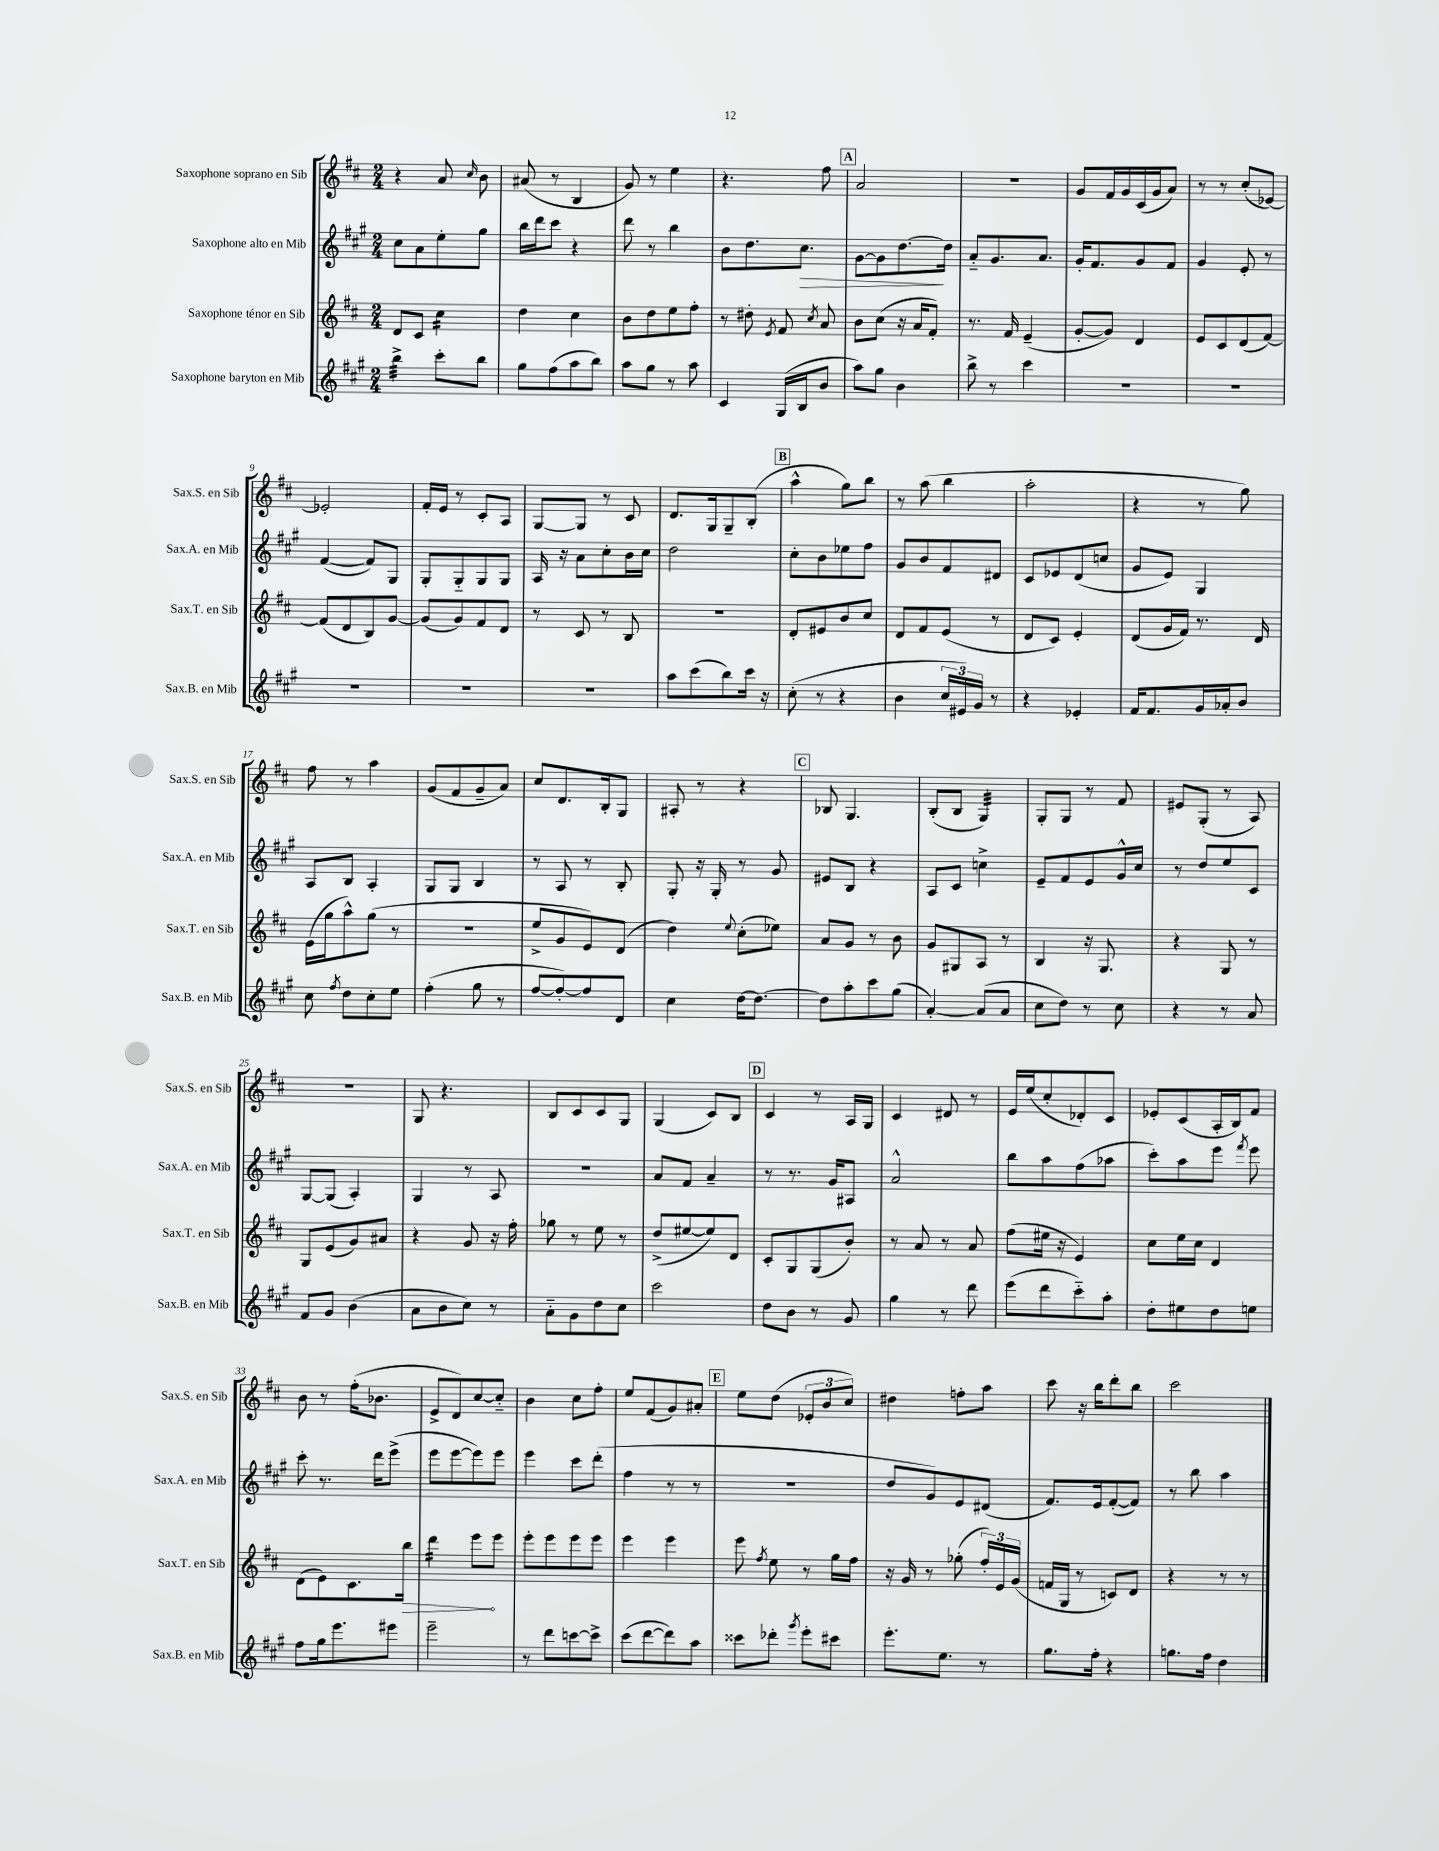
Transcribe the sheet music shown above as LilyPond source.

<<
\new StaffGroup <<
\new Staff = "s0" \with { instrumentName = "Saxophone soprano en Sib" shortInstrumentName = "Sax.S. en Sib" } {
    \clef treble \key d \major \numericTimeSignature \time 2/4
    \autoBeamOff r4 a'8 \grace { cis''16 } b'8 |
    ais'8( r8 b4 |
    g'8) r8 e''4 |
    r4. fis''8 |
    \mark \markup { \box "A" } a'2 |
    r2 |
    g'8[ fis'16 g'16 cis'16( g'16 a'8]) |
    r8 r8 cis''8[-.( ees'8]~) |
    ees'2-. |
    fis'16[-. e'16] r8 cis'8[-. a8] |
    g8[~ g8] r8 cis'8 |
    d'8.[ g16 g8-- b8]-.( |
    \mark \markup { \box "B" } a''4-^ g''8[) b''8] |
    r8 a''8( b''4 |
    a''2-. |
    r4 r8 g''8) |
    fis''8 r8 a''4 |
    g'8[( fis'8 g'8-- a'8]) |
    cis''8[ d'8. b16-. g8] |
    ais8-. r8 r4 |
    \mark \markup { \box "C" } bes8 g4. |
    b8[-.( b8] g4:32) |
    g8[-. g8] r8 fis'8 |
    eis'8[ g8]-.( r8 a8) |
    r2 |
    g8 r4. |
    b8[ cis'8 cis'8 g8] |
    g4( cis'8[) b8] |
    \mark \markup { \box "D" } cis'4 r8 a16[ g16] |
    cis'4 dis'8 r8 |
    e'16[ e''16( cis''8-. des'8-.) cis'8] |
    ees'8[-. cis'8( a16-. b16) fis'8] |
    b'8 r8 fis''16[-.( bes'8.] |
    e'8[-> d'8) cis''8~ cis''8]-_ |
    b'4 cis''8[ fis''8]-. |
    e''8[ fis'8( g'8) ais'8]-. |
    \mark \markup { \box "E" } e''8[ d''8]( \tuplet 3/2 { ees'8[-. b'8 cis''8]) } |
    dis''4 f''8[-. a''8] |
    cis'''8 r16 b''16[ d'''8-. b''8] |
    cis'''2 \bar "|." |
}
\new Staff = "s1" \with { instrumentName = "Saxophone alto en Mib" shortInstrumentName = "Sax.A. en Mib" } {
    \clef treble \key a \major \numericTimeSignature \time 2/4
    \autoBeamOff cis''8[ a'8 e''8-. gis''8] |
    b''16[ d'''16 cis'''8] r4 |
    d'''8 r8 b''4 |
    b'8[ d''8. cis''8.]\> |
    \mark \markup { \box "A" } gis'8[~ gis'8 d''8.~\! d''16] |
    a'8[-_ gis'8. a'8.] |
    gis'16[-. fis'8. gis'8 fis'8] |
    gis'4 e'8-. r8 |
    fis'4~( fis'8[) gis8] |
    gis8[-. gis8-_ gis8 gis8] |
    a16 r16 a'8[ cis''8-. b'16 cis''16] |
    d''2 |
    \mark \markup { \box "B" } cis''8[-. b'8 ees''8 fis''8] |
    gis'8[ b'8 fis'8 dis'8] |
    cis'8[ ees'8 d'8( c''8] |
    gis'8[ e'8]) gis4 |
    a8[ b8] a4-. |
    gis8[ gis8] b4 |
    r8 a8 r8 b8-. |
    gis8-. r16 gis16-. r8 gis'8 |
    \mark \markup { \box "C" } eis'8[ b8] r4 |
    a8[ cis'8] c''4-> |
    e'8[-- fis'8 e'8 gis'16-^ cis''16] |
    r8 d''8[ e''8 cis'8] |
    gis8[~ gis8]( a4-.) |
    gis4 r8 a8 |
    R2 |
    a'8[ fis'8] a'4-- |
    \mark \markup { \box "D" } r8 r8. gis'16[ ais8] |
    a'2-^ |
    b''8[ a''8 fis''8( aes''8] |
    cis'''8[-.) a''8 e'''8] \acciaccatura { fis'''8 } e'''8 |
    cis'''8-. r8. d'''16[ e'''8]->( |
    e'''8[ e'''8~ e'''8) e'''8] |
    e'''4 cis'''8[ d'''8]-.( |
    fis''4 r8 r8 |
    \mark \markup { \box "E" } r2 |
    d''8[ gis'8) e'8 dis'8]( |
    fis'8.[) e'16 fis'8~-.( fis'8]) |
    r8 b''8 a''4 \bar "|." |
}
\new Staff = "s2" \with { instrumentName = "Saxophone ténor en Sib" shortInstrumentName = "Sax.T. en Sib" } {
    \clef treble \key d \major \numericTimeSignature \time 2/4
    \autoBeamOff d'8[ cis'8] cis''4:16 |
    d''4 cis''4 |
    b'8[ d''8 e''8 fis''8]-. |
    r8 dis''8-. \acciaccatura { e'8 } fis'8 \acciaccatura { cis''8 } a'8 |
    \mark \markup { \box "A" } b'8[ cis''8]( r16 a'16[ fis'8]-.) |
    r8. fis'16 e'4--( |
    g'8[~-. g'8]) d'4 |
    e'8[ cis'8 d'8( fis'8]~) |
    fis'8[( d'8 b8) g'8]~ |
    g'8[( g'8) fis'8 d'8] |
    r8 cis'8 r8 b8 |
    R2 |
    \mark \markup { \box "B" } d'8[-. eis'8 b'8 cis''8] |
    d'8[ fis'8 e'8]( r8 |
    d'8[ cis'8]) e'4-. |
    d'8[( g'16 fis'16]) r8. d'16 |
    e'16[( g''16 a''8-^) g''8]( r8 |
    R2 |
    e''8[-> g'8 e'8) d'8]( |
    d''4) \appoggiatura { e''8 } cis''8[-.( ees''8]) |
    \mark \markup { \box "C" } a'8[ g'8] r8 b'8 |
    g'8[ gis8 a8] r8 |
    b4 r16 g8. |
    r4 g8 r8 |
    g8[ e'8( g'8) ais'8] |
    r4 g'8 r16 fis''16-. |
    ges''8 r8 e''8 r8 |
    d''8[->( eis''8~ eis''8) d'8] |
    \mark \markup { \box "D" } cis'8[-. g8 g8( b'8]-.) |
    r8 a'8 r8 a'8 |
    fis''8[( eis''16] r16 e'4) |
    cis''8[ e''16 cis''16] d'4 |
    d'8[( e'8) cis'8. \once \override Hairpin.circled-tip = ##t b''16]\> |
    d'''4:16 e'''8[\! e'''8] |
    e'''8[-. e'''8 e'''8 e'''8] |
    e'''4 e'''4 |
    \mark \markup { \box "E" } e'''8 \acciaccatura { fis''8 } e''8 r8 g''16[ fis''16] |
    r16 g'16 r8 ges''8-.( \tuplet 3/2 { fis''16[-.) e'16 g'16]( } |
    f'16[ g16] r8 c'8[) d'8] |
    r4 r8 r8 \bar "|." |
}
\new Staff = "s3" \with { instrumentName = "Saxophone baryton en Mib" shortInstrumentName = "Sax.B. en Mib" } {
    \clef treble \key a \major \numericTimeSignature \time 2/4
    \autoBeamOff b''4:32-> cis'''8[-. b''8] |
    gis''8[ fis''8( a''8 b''8]) |
    a''8[ gis''8] r8 a''8 |
    cis'4 gis16[( b16 b'8] |
    \mark \markup { \box "A" } a''8[) gis''8] b'4 |
    b''8-> r8 cis'''4 |
    r2 |
    R2 |
    R2 |
    R2 |
    R2 |
    a''8[ cis'''8( b''8) cis'''16] r16 |
    \mark \markup { \box "B" } cis''8-.( r8 r4 |
    b'4 \tuplet 3/2 { cis''16[ eis'16) gis'16] } r8 |
    r4 ees'4-. |
    fis'16[ fis'8. gis'16 aes'16-. b'8] |
    cis''8 \acciaccatura { fis''8 } d''8[ cis''8-. e''8] |
    fis''4-.( gis''8 r8 |
    fis''8[~ fis''8~-.) fis''8 d'8] |
    cis''4 d''16[~ d''8.]~ |
    \mark \markup { \box "C" } d''8[ a''8-. cis'''8 gis''8]( |
    a'4~-.) a'8[( a'8] |
    cis''8[ d''8]) r8 cis''8 |
    r4 r8 a'8 |
    fis'8[ gis'8] b'4( |
    a'8[ b'8 cis''8]) r8 |
    a'8[-_ gis'8 d''8 cis''8] |
    cis'''2 |
    \mark \markup { \box "D" } d''8[ b'8] r8 gis'8 |
    gis''4 r8 d'''8 |
    e'''8[( d'''8 cis'''8-_) a''8]-. |
    d''8[-. eis''8 d''8 e''8] |
    fis''8[ gis''16 e'''8. eis'''8] |
    e'''2-- |
    r8 d'''8[ c'''8~ c'''8]-> |
    cis'''8[( d'''8~ d'''8) a''8] |
    \mark \markup { \box "E" } cisis'''8[ des'''8]-. \acciaccatura { gis'''8 } e'''8[-. cis'''8] |
    e'''8.[-. e''8.] r8 |
    gis''8.[ fis''16]-. r4 |
    g''8.[ fis''16] d''4 \bar "|." |
}
>>
>>
